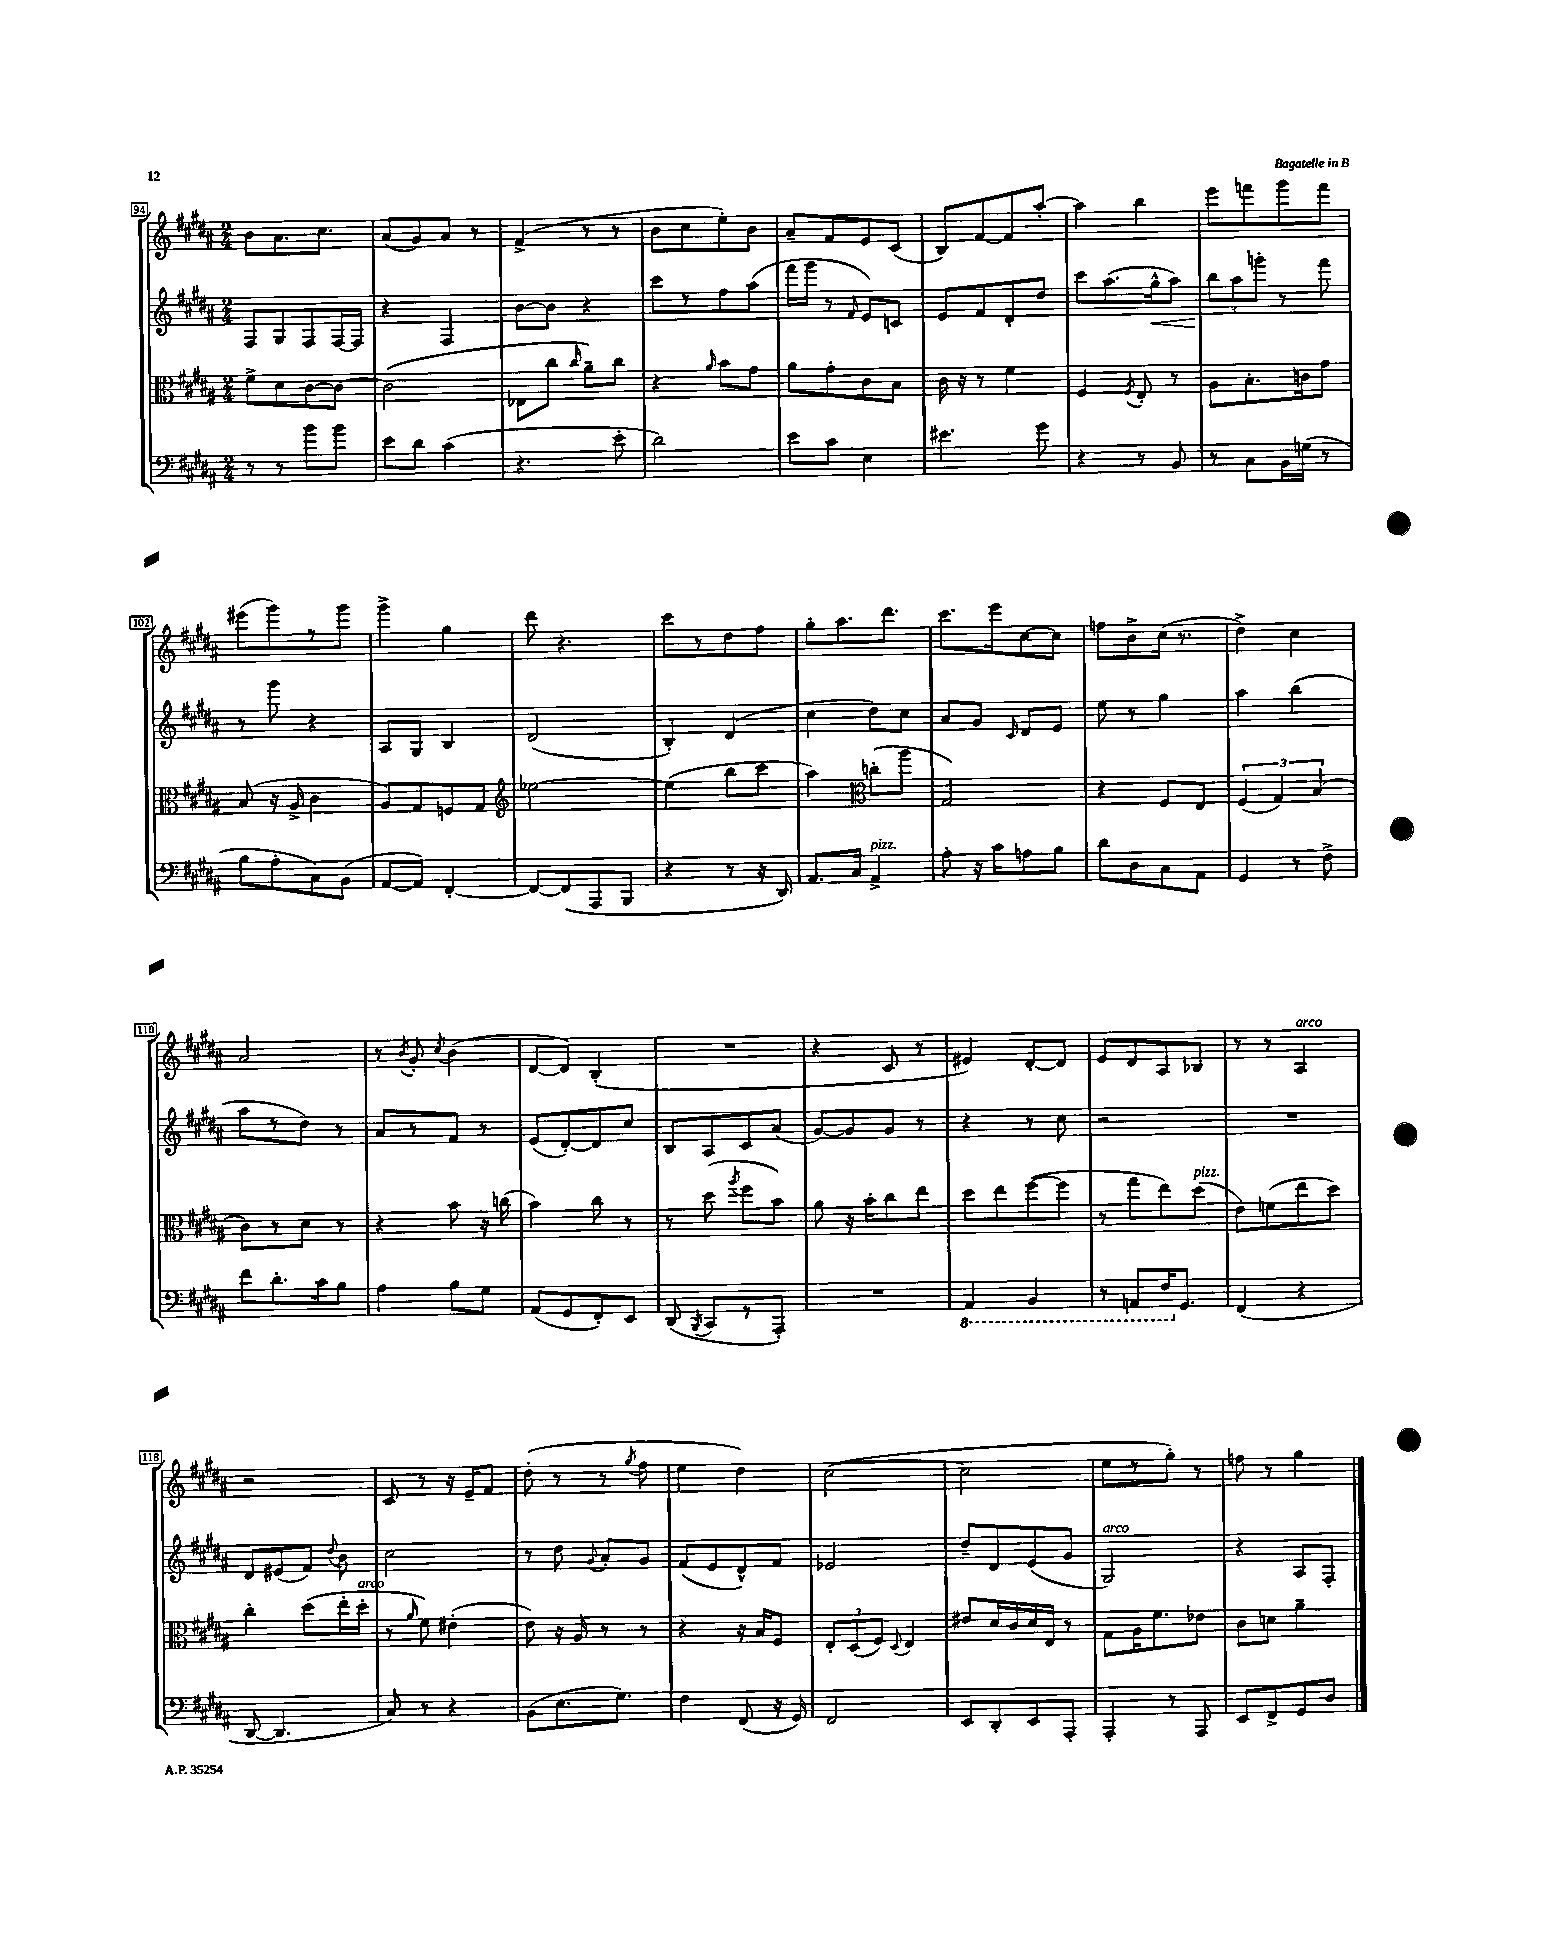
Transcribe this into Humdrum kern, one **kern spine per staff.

**kern	**kern	**kern	**kern
*staff4	*staff3	*staff2	*staff1
*clefF4	*clefC3	*clefG2	*clefG2
*k[f#c#g#d#a#]	*k[f#c#g#d#a#]	*k[f#c#g#d#a#]	*k[f#c#g#d#a#]
*M2/4	*M2/4	*M2/4	*M2/4
8r	8f#^	8F#	8b
8r	8d#	8G#	8.a#
8b	[8c#	8F#	.
.	.	.	8.cc#
8b	8c#_	[16F#	.
.	.	16F#]	.
=	=	=	=
8e	(2c#]	4r	(8a#
8d#	.	.	8g#)
(4c#	.	4F#	8a#
.	.	.	8r
=	=	=	=
4.r	8E-	[8b	(4f#^
.	8cc#	8b]	.
.	16qqcc#	.	.
.	8a#~)	4r	8r
8e'	8cc#	.	8r
=	=	=	=
2d#)	4r	8ccc#	8b
.	.	8r	8cc#
.	16qqa#	.	.
.	8b	8ff#	8ee')
.	8g#	(8aa#	8b
=	=	=	=
8e	8a#	16fff#	8a#~
.	.	16ggg#	.
8c#	8g#'	8r	8f#
.	.	16qqf#	.
4E	8c#	8e)	8e
.	8B	8c	(8c#
=	=	=	=
4.e#	16c#	8e	8B)
.	16r	.	.
.	8r	8f#	[8f#
.	4f#	8d#'	8f#]
8g#	.	8dd#	[8aa#'
=	=	=	=
4r	4F#	8ccc#	4aa#]
.	.	(8.aa#	.
.	8qF#	.	.
8r	8E'	.	4bb
.	.	16gg#^^	.
8BB	8r	8aa#)	.
=	=	=	=
8r	8A#	12bb	8eee
.	.	12aa#	.
8C#	8.B'	.	8fff
.	.	12ggg'	.
16BB	.	8r	8ggg#
(16G	16c	.	.
8r	8g#	8fff#	8fff
=	=	=	=
8B	(8B	8r	(8eee#
8A#'	16r	8ggg#	8ggg#)
.	16A#^	.	.
8C#)	4c#	4r	8r
(8BB	.	.	8ggg#
=	=	=	=
[8AA#	8A#)	8A#	4ggg#^
8AA#])	8G#	8G#	.
[4FF#'	8F	4B	4gg#
.	8G#	.	.
=	=	=	=
*	*clefG2	*	*
8FF#_	[2ee-	(2d#	8ddd#
(8FF#]	.	.	4.r
8AAA#	.	.	.
8BBB	.	.	.
=	=	=	=
4r	(4ee-]	4B')	8ccc#
.	.	.	8r
8r	8bb	(4d#	8dd#
16r	8ccc#	.	8ff#
16DD#)	.	.	.
=	=	=	=
8.AA#	4aa#)	4cc#	8gg#'
.	.	.	8.aa#
16C#	.	.	.
*	*clefC3	*	*
4AA#^	(8cc'	8dd#)	.
.	.	.	8.ddd#
.	8aa#	8cc#	.
=	=	=	=
8A#'	2G#)	8a#	8.ccc#
16r	.	8g#	.
16c#	.	.	16eee
.	.	16qqc#	.
8A	.	8d#	[8cc#
8B	.	8e	8cc#]
=	=	=	=
8d#	4r	8ee	8ff
8D#	.	8r	8b^
8C#	8F#	4gg#	(16cc#
.	.	.	8.r
8AA#	8E	.	.
=	=	=	=
4GG#	(6F#	4aa#	4dd#^)
.	6G#)	.	.
8r	.	(4bb	4cc#
.	(6B	.	.
8F#^	.	.	.
=	=	=	=
8f#	8c#)	8aa#	2a#
8.d#'	8r	8r	.
.	8d#	8dd#)	.
16c#	.	.	.
8B	8r	8r	.
=	=	=	=
4A#	4r	8a#	8r
.	.	.	8qb
.	.	8r	8g#'
.	.	.	8qcc#
8B	8b	8f#	(4b
8G#	16r	8r	.
.	(16cc	.	.
=	=	=	=
(8AA#	4b)	(8e	[8d#
8GG#	.	[8d#')	8d#])
8FF#')	8cc#	8d#]	(4B'
8EE	8r	8cc#	.
=	=	=	=
(8DD#	8r	8B	2r
8qBBB	.	.	.
8CC#	(8dd#	8A#	.
.	8qaa#	.	.
8r	8ff#	8c#	.
8AAA#')	8b)	(8a#	.
=	=	=	=
2r	8a#	[8g#)	4r
.	16r	8g#]	.
.	16b'	.	.
.	8cc#	8g#	8c#
.	8ee	8r	8r
=	=	=	=
4AAA#	8dd#	4r	4e#)
.	8ee	.	.
4BBB	([8ff#	8r	[8d#'
.	8ff#]	8cc#	8d#]
=	=	=	=
8r	8r	2r	8e
8AAA	8gg#	.	8d#
16FF#	8ee)	.	8A#
8.GG#	.	.	.
.	(8dd#	.	8B-
=	=	=	=
(4FF#	8e)	2r	8r
.	(8f	.	8r
4r	8ee	.	4A#
.	8dd#)	.	.
=	=	=	=
[8DD#	4cc#'	8d#	2r
4.DD#]	.	(8e#	.
.	(8dd#	8f#)	.
.	.	8qqdd#	.
.	16ee'	8b	.
.	16dd#'	.	.
=	=	=	=
8C#)	8r	2cc#	8c#
.	16qqa#	.	.
8r	8f#)	.	8r
4r	(4e#'	.	16r
.	.	.	16e~
.	.	.	8f#
=	=	=	=
(8BB	8e)	8r	(8dd#'
8.E	16r	8dd#	8r
.	16A#	.	.
.	.	8qqg#	.
.	8r	8a#'	8r
8.G#)	.	.	.
.	.	.	8qgg#
.	8r	8g#	8ff#
=	=	=	=
4F#	4r	(8f#	4ee
.	.	8e	.
(8FF#	16r	8d#^^)	4dd#)
.	16B	.	.
16r	8F#	8f#	.
16GG#)	.	.	.
=	=	=	=
2FF#	12E'	2e-	([2cc#
.	(12D#	.	.
.	12F#)	.	.
.	8qqD#	.	.
.	4E	.	.
=	=	=	=
8EE	8e#	8dd#~	2cc#]
8DD#'	16d#	8d#	.
.	16c#	.	.
8EE	16d#	(8e	.
.	16E	.	.
8AAA#'	8r	8g#	.
=	=	=	=
4AAA#'	8G#	2G#)	8ee
.	16A#	.	8r
.	8.f#	.	.
8r	.	.	8gg#')
8AAA#	8e-	.	8r
=	=	=	=
8EE	8c#	4r	8ff
8FF#^	8d	.	8r
8GG#	4a#~	8A#	4gg#
8D#	.	8F#'	.
==	==	==	==
*-	*-	*-	*-
